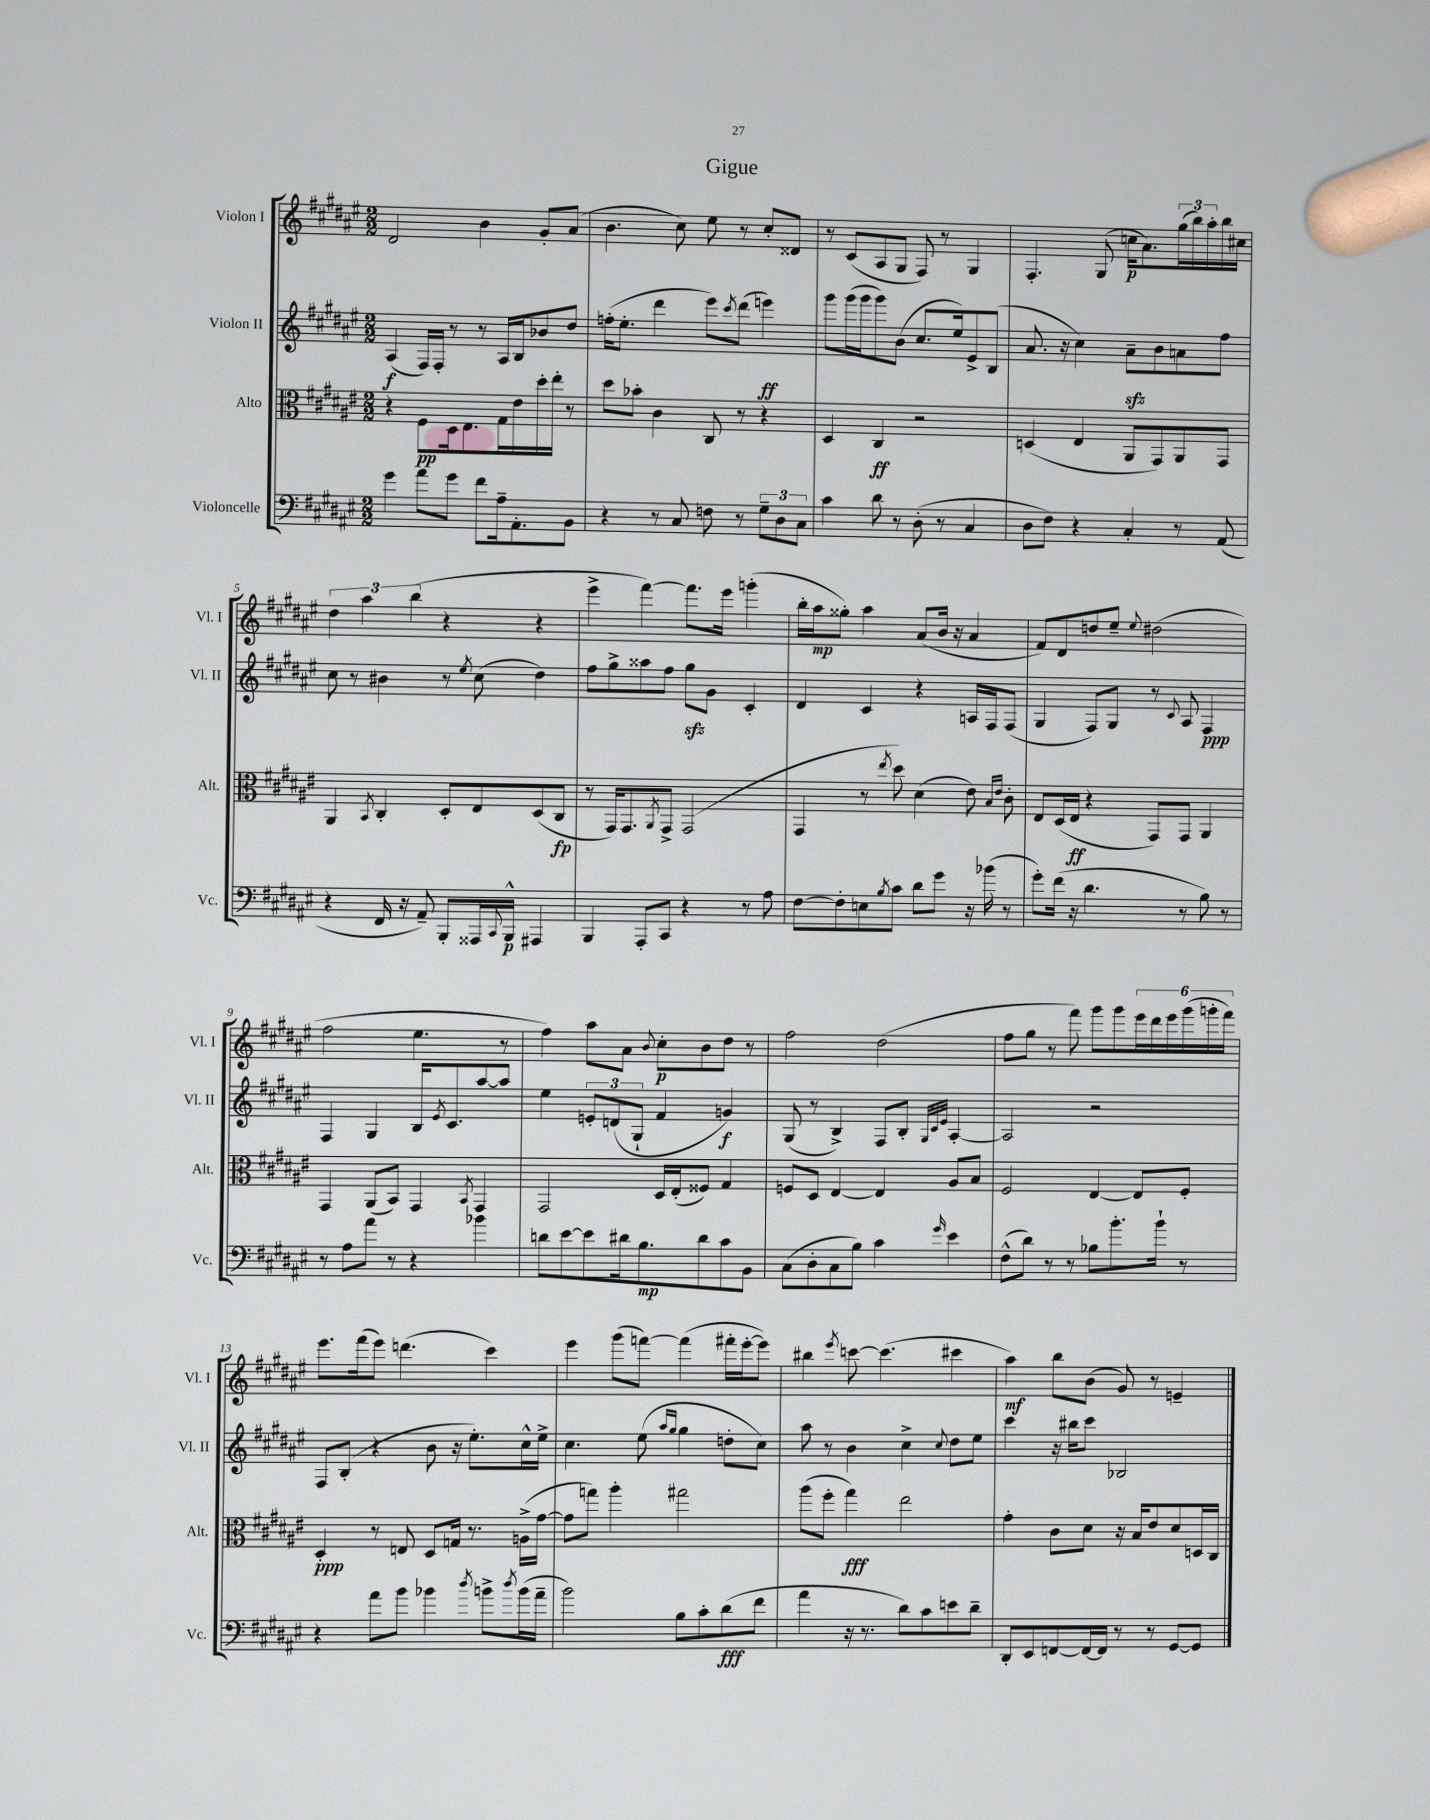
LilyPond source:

\header { title = "Gigue" }
<<
\new StaffGroup <<
\new Staff = "s0" \with { instrumentName = "Violon I" shortInstrumentName = "Vl. I" } {
    \clef treble \key fis \major \numericTimeSignature \time 2/2
    dis'2 b'4 gis'8-. ais'8( |
    b'4. cis''8) eis''8 r8 cis''8-. disis'8 |
    r8 cis'8( ais8 gis8 fis8) r8 gis4 |
    fis4.-. gis8( c''16\p ais'8.) \tuplet 3/2 { gis''16( b''16) ais''16-. } b''16 cis''16 |
    \tuplet 3/2 { dis''4 ais''4 b''4( } r4 r4 |
    eis'''4-> fis'''4~) fis'''8. eis'''16 g'''4-.( |
    b''16-. ais''16\mp gisis''8-.) ais''4 ais'8( b'16 r16 ais'4 |
    fis'8) dis'8 d''8 eis''8-- \appoggiatura { eis''8 } dis''2( |
    fis''2 eis''4. r8 |
    fis''4) ais''8 ais'8 \appoggiatura { b'8 } cis''8-.\p b'8 dis''8 r8 |
    fis''2 dis''2( |
    fis''8 gis''8 r8 fis'''8) gis'''8 gis'''8 \tuplet 6/4 { eis'''16 dis'''16 eis'''16 gis'''16( g'''16-. fis'''16) } |
    eis'''8. fis'''16( eis'''8) d'''4.( cis'''4) |
    eis'''4 gis'''8( f'''8~) f'''4( fis'''16-. eis'''16~-. eis'''8) |
    bis''4 \acciaccatura { eis'''8 } c'''8~ c'''4.( cis'''4 |
    ais''4\mf) b''8 b'8( gis'8) r8 e'4-- \bar "|." |
}
\new Staff = "s1" \with { instrumentName = "Violon II" shortInstrumentName = "Vl. II" } {
    \clef treble \key fis \major \numericTimeSignature \time 2/2
    ais4\f( fis16) fis16-. r8 r8 ais16 b16 bes'8 dis''8 |
    f''16-.( eis''8.-. dis'''4 eis'''8) \acciaccatura { cis'''8 } dis'''8( e'''4\ff) |
    gis'''8 gis'''16( gis'''16 gis'''8) b'8( cis''8. eis''16) eis'8-> b8( |
    ais'8. r16 cis''4) ais'8--\sfz b'8 a'8 fis''8 |
    cis''8 r8 bis'4 r8 \acciaccatura { eis''8 } cis''8( dis''4) |
    fis''8 gis''8-> aisis''8 fis''8 gis''8\sfz gis'8 cis'4-. |
    dis'4 cis'4 r4 a16 fis16 fis8( |
    gis4 fis8) gis8 r8 \appoggiatura { cis'8 } ais8 fis4\ppp |
    fis4 gis4 b16 \acciaccatura { eis'8 } cis'8. ais''8~ ais''8 |
    eis''4 \tuplet 3/2 { e'8-. d'8( gis8-! } fis'4 g'4\f) |
    gis8( r8 b4->) fis8 b8-. \grace { gis32 cis'32 eis'32 } ais4~-. |
    ais2 r2 |
    fis8 b8-.( r4 b'8 r16 eis''8.-.) cis''16-^ eis''16-> |
    cis''4. eis''8( \grace { ais''16 gis''16 } gis''4 d''8-. cis''8) |
    ais''8 r8 b'4 cis''4-> \appoggiatura { cis''8 } dis''8 eis''8 |
    cis'''4 r16 bis''16 cis'''8 bes2 \bar "|." |
}
\new Staff = "s2" \with { instrumentName = "Alto" shortInstrumentName = "Alt." } {
    \clef alto \key fis \major \numericTimeSignature \time 2/2
    r4 fis8\pp dis16 eis8. gis16 eis'16 dis''16-. eis''16-. r8 |
    dis''8 bes'8-. cis'4 cis8 r8 r4 |
    dis4 cis4\ff r2 |
    d4( eis4 ais,8 gis,8) ais,8 gis,8 |
    ais,4 \acciaccatura { b,8 } cis4-. dis8-. eis8 dis8( cis8\fp |
    r8 gis,16) gis,8. \acciaccatura { ais,8 } gis,8-> gis,2( |
    gis,4 r8 \acciaccatura { eis''8 } dis''8) dis'4( eis'8) \grace { b16 eis'16 } cis'8-. |
    eis8 dis16( eis16\ff r4 gis,8) gis,8 ais,4 |
    gis,4 ais,8( b,8) gis,4 \acciaccatura { b,8 } gis,4 |
    gis,2 dis16 eis16-.( fisis8) gis4 |
    f8 dis8 eis4~ eis4 ais8 b8 |
    fis2 eis4~ eis8 fis8-. |
    dis4-.\ppp r8 e8 dis8 g16 r8. a16->( gis'16~ |
    gis'8 g''8) ais''4-. gis''2 |
    ais''8( fis''8-. gis''4\fff) eis''2 |
    gis'4-. cis'8 dis'8 r16 b16 eis'8 dis'8 d16 cis16 \bar "|." |
}
\new Staff = "s3" \with { instrumentName = "Violoncelle" shortInstrumentName = "Vc." } {
    \clef bass \key fis \major \numericTimeSignature \time 2/2
    gis'4 ais'8 gis'8 fis'8 ais16-- ais,8.-. b,8 |
    r4 r8 cis8 f8 r8 \tuplet 3/2 { gis8-- dis8 cis8 } |
    cis'4 dis'8 r8 dis8-.( r8 cis4 |
    dis8 fis8) r4 cis4-. r8 ais,8( |
    r4 fis,16 r16 ais,8--) b,,8-. aisis,,16 \appoggiatura { cis,8 } b,,16-^\p ais,,4 |
    b,,4 ais,,8-. cis,8 r4 r8 ais8 |
    fis8~ fis8-. e8 \acciaccatura { b8 } cis'8 dis'8 gis'8 r16 bes'16( r8 |
    gis'8-.) fis'16( r16 dis'4. r8 b8) r8 |
    r8 ais8 ais'8 r8 r4 bes'4 |
    d'8 eis'8~ eis'8 dis'16 b8.\mp dis'8 cis'8 b,8 |
    cis8( dis8-. cis8 b8) cis'4 \grace { gis'16 } eis'4 |
    fis8-^( dis'8) r8 r8 bes8 b'8.-. b'16-! r8 |
    r4 ais'8 b'8 bes'4 \acciaccatura { dis''8 } b'8-> \acciaccatura { dis''8 } b'16( ais'16-- |
    b'2) b8 cis'8-. dis'8\fff( fis'8 |
    ais'4 r16 r8. dis'8) cis'8 e'8 dis'8-- |
    dis,8-. eis,8 f,8~ f,16~ f,16 r8 r8 gis,8~ gis,8 \bar "|." |
}
>>
>>
